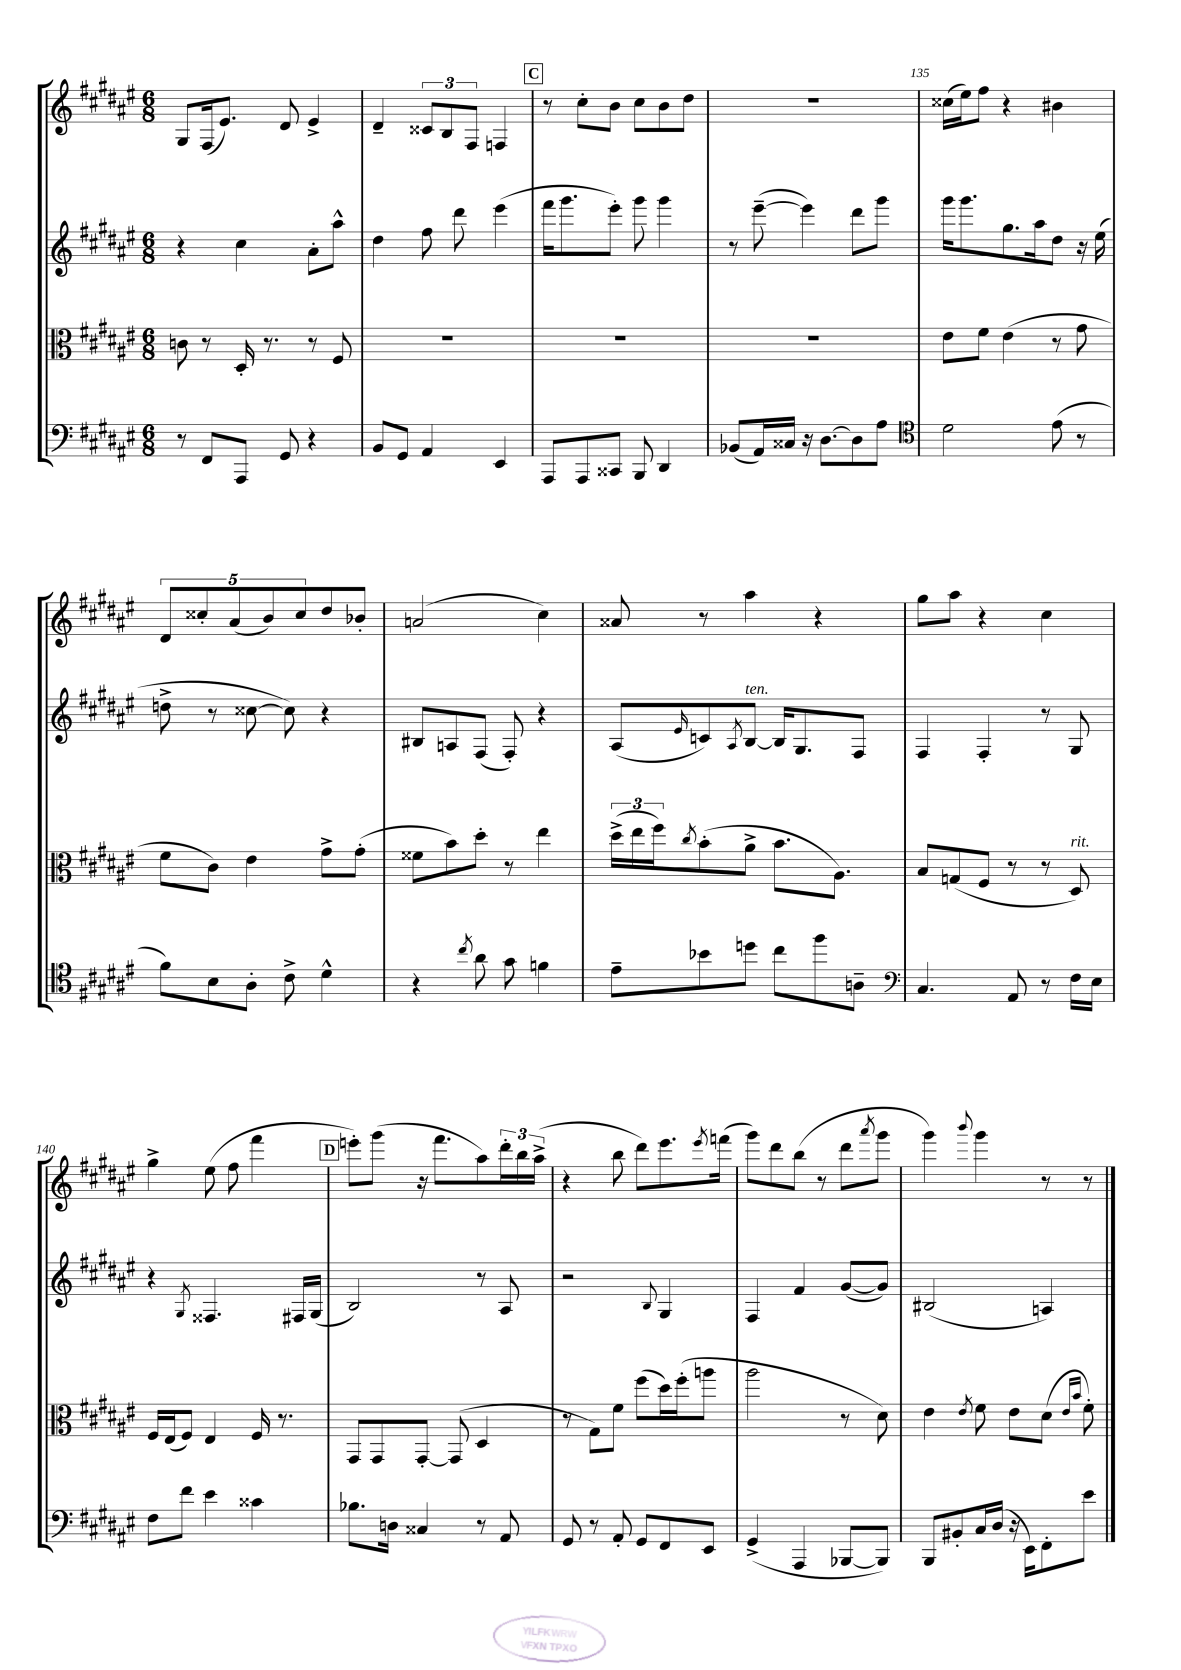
<<
\new StaffGroup <<
\new Staff = "s0" {
    \clef treble \key fis \major \numericTimeSignature \time 6/8
    gis8 fis16( eis'8.) dis'8 eis'4-> |
    dis'4-- \tuplet 3/2 { cisis'8 b8 fis8 } f4 |
    \mark \markup { \box "C" } r8 cis''8-. b'8 cis''8 b'8 dis''8 |
    R2. |
    cisis''16( eis''16) fis''8 r4 bis'4 |
    \tuplet 5/4 { dis'8 cisis''8-. ais'8( b'8) cisis''8 } dis''8 bes'8-. |
    a'2( cis''4) |
    aisis'8 r8 ais''4 r4 |
    gis''8 ais''8 r4 cis''4 |
    gis''4-> eis''8( fis''8 fis'''4 |
    \mark \markup { \box "D" } e'''8-.) gis'''8( r16 fis'''8. ais''8) \tuplet 3/2 { dis'''16-. b''16 ais''16->( } |
    r4 b''8 dis'''8) eis'''8. \acciaccatura { eis'''8 } f'''16( |
    gis'''8) dis'''8 b''8( r8 dis'''8 \acciaccatura { ais'''8 } gis'''8 |
    gis'''4) \appoggiatura { b'''8 } gis'''4 r8 r8 \bar "|." |
}
\new Staff = "s1" {
    \clef treble \key fis \major \numericTimeSignature \time 6/8
    r4 cis''4 ais'8-. ais''8-^ |
    dis''4 fis''8 dis'''8 eis'''4( |
    \mark \markup { \box "C" } fis'''16 gis'''8. eis'''8-.) gis'''8 gis'''4 |
    r8 eis'''8~--( eis'''4) dis'''8 gis'''8 |
    gis'''16 gis'''8. gis''8. ais''16 dis''8 r16 eis''16( |
    d''8-> r8 cisis''8~ cisis''8) r4 |
    bis8 a8 fis8( fis8-.) r4 |
    ais8( \grace { eis'16 } c'8) \acciaccatura { ais8 } b8~^\markup { \italic "ten." } b16 gis8. fis8 |
    fis4 fis4-. r8 gis8 |
    r4 \acciaccatura { gis8 } fisis4. fis16 gis16( |
    \mark \markup { \box "D" } b2) r8 ais8 |
    r2 \appoggiatura { b8 } gis4 |
    fis4 fis'4 gis'8~( gis'8) |
    bis2( a4) \bar "|." |
}
\new Staff = "s2" {
    \clef alto \key fis \major \numericTimeSignature \time 6/8
    c'8 r8 dis16-. r8. r8 fis8 |
    R2. |
    \mark \markup { \box "C" } R2. |
    R2. |
    eis'8 fis'8 eis'4( r8 gis'8 |
    fis'8 cis'8) eis'4 gis'8-> gis'8-.( |
    fisis'8 b'8) dis''8-. r8 eis''4 |
    \tuplet 3/2 { dis''16->( eis''16 fis''16) } \acciaccatura { cis''8 } b'8-.( ais'8-> b'8. ais8.) |
    b8 g8( fis8 r8 r8 dis8^\markup { \italic "rit." }) |
    fis16 eis16( fis8) eis4 fis16 r8. |
    \mark \markup { \box "D" } gis,8 gis,8 gis,8~-. gis,8( dis4 |
    r8 gis8) fis'8 fis''8( dis''16) fis''16-.( a''8 |
    ais''2 r8 dis'8) |
    eis'4 \acciaccatura { eis'8 } fis'8 eis'8 dis'8( \grace { eis'16 b'16 } fis'8-.) \bar "|." |
}
\new Staff = "s3" {
    \clef bass \key fis \major \numericTimeSignature \time 6/8
    r8 fis,8 ais,,8 gis,8 r4 |
    b,8 gis,8 ais,4 eis,4 |
    \mark \markup { \box "C" } ais,,8 ais,,8 cisis,8 b,,8 dis,4 |
    bes,8( ais,16) cisis16 r16 dis8.~ dis8 ais8 |
    \clef tenor dis'2 eis'8( r8 |
    fis'8) b8 ais8-. cis'8-> dis'4-^ |
    r4 \acciaccatura { cis''8 } ais'8 gis'8 f'4 |
    eis'8-- bes'8 d''8 cis''8 fis''8 a8-- |
    \clef bass cis4. ais,8 r8 fis16 eis16 |
    fis8 fis'8 eis'4 cisis'4 |
    \mark \markup { \box "D" } bes8. d16 cisis4 r8 ais,8 |
    gis,8 r8 ais,8-. gis,8 fis,8 eis,8 |
    gis,4->( ais,,4 bes,,8~ bes,,8) |
    b,,8 bis,8-. cis16 dis16( r16 eis,16) fis,8-. eis'8 \bar "|." |
}
>>
>>
\layout { \context { \Score currentBarNumber = #131 \override BarNumber.break-visibility = ##(#f #t #t) barNumberVisibility = #(every-nth-bar-number-visible 5) } }
